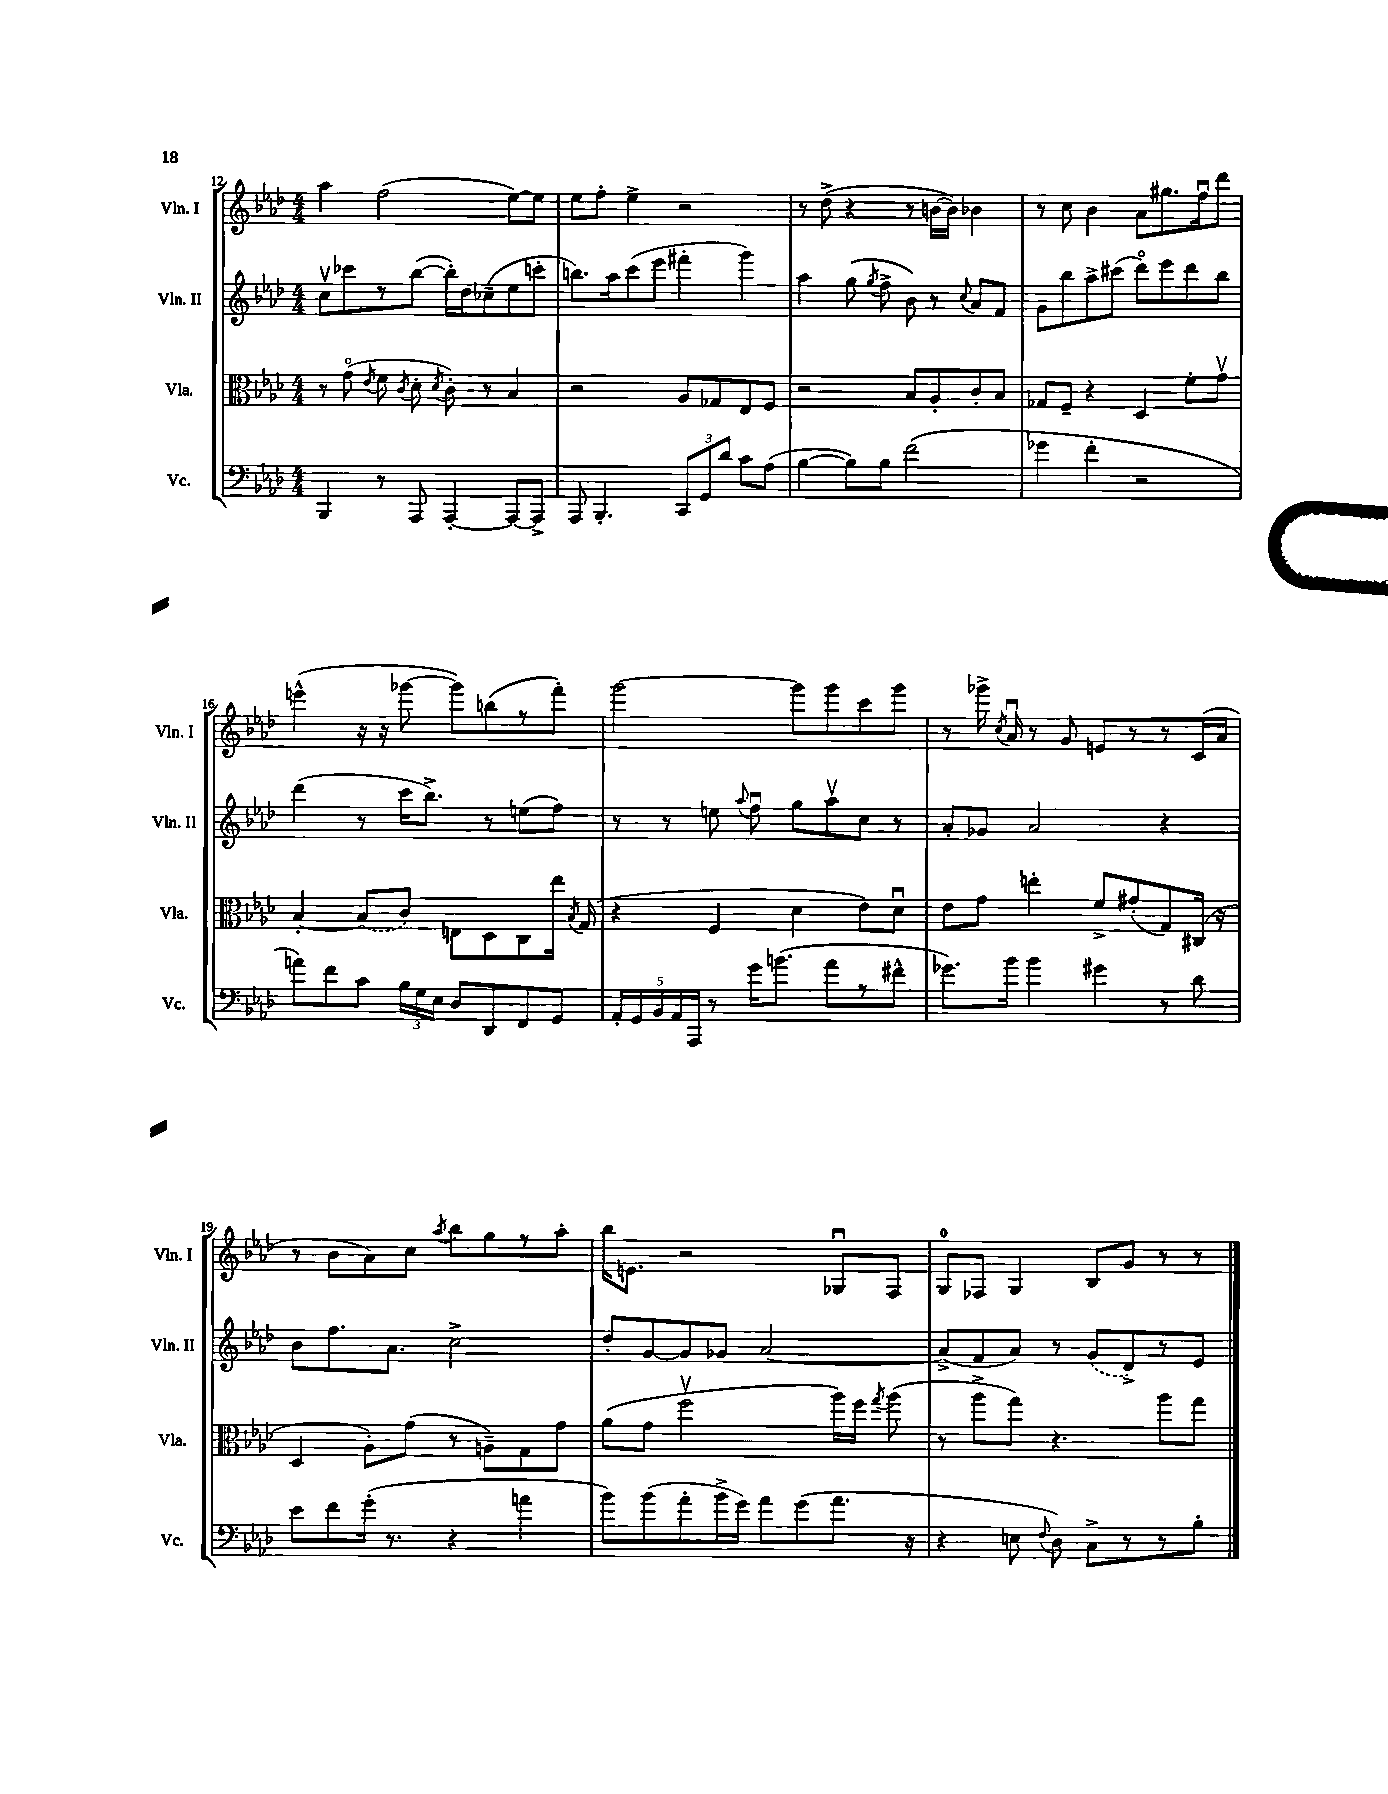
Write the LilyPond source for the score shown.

<<
\new StaffGroup <<
\new Staff = "s0" \with { instrumentName = "Vln. I" shortInstrumentName = "Vln. I" } {
    \clef treble \key aes \major \numericTimeSignature \time 4/4
    \autoBeamOff aes''4 f''2( ees''8[~) ees''8] |
    ees''8[ f''8]-. ees''4-> r2 |
    r8 des''8->( r4 r8 b'16[~ b'16]) bes'4 |
    r8 c''8 bes'4 aes'8[ gis''8. f''16\downbow des'''8] |
    e'''4-^( r16 r16 ges'''8~ ges'''8[) b''8( r8 f'''8]-.) |
    g'''2~ g'''8[ g'''8 c'''8 g'''8] |
    r8 ges'''16-> \acciaccatura { c''8 } aes'16\downbow r8 g'8 e'8[ r8 r8 c'16( aes'16] |
    r8 bes'8[ aes'8) c''8] \acciaccatura { aes''8 } bes''8[ g''8 r8 aes''8]-. |
    bes''16[ e'8.] r2 ges8[\downbow f8] |
    g8[-0 fes8] g4 bes8[ g'8] r8 r8 \bar "|." |
}
\new Staff = "s1" \with { instrumentName = "Vln. II" shortInstrumentName = "Vln. II" } {
    \clef treble \key aes \major \numericTimeSignature \time 4/4
    \autoBeamOff c''8[\upbow ces'''8 r8 bes''8]~( bes''16[-.) des''16 ces''8--( ees''8 c'''8]-. |
    b''8.[) aes''16 c'''8( ees'''8] fis'''4-. g'''4) |
    aes''4 g''8( \acciaccatura { g''8 } f''8-> bes'8) r8 \appoggiatura { c''8 } aes'8[ f'8] |
    g'8[ bes''8 aes''8-> cis'''8]( des'''8[\flageolet) ees'''8 des'''8 bes''8] |
    des'''4( r8 c'''16[ bes''8.]->) r8 e''8[( f''8]) |
    r8 r8 e''8 \appoggiatura { aes''8 } f''8\downbow g''8[ aes''8\upbow c''8] r8 |
    aes'8[-. ges'8] aes'2 r4 |
    bes'8[ f''8. aes'8.] c''2-> |
    des''8[-. g'8~ g'8 ges'8] aes'2~ |
    aes'8[->( f'8 aes'8]) r8 \once \slurDashed g'8[( des'8->) r8 ees'8] \bar "|." |
}
\new Staff = "s2" \with { instrumentName = "Vla." shortInstrumentName = "Vla." } {
    \clef alto \key aes \major \numericTimeSignature \time 4/4
    \autoBeamOff r8 g'8\flageolet( \acciaccatura { ees'8 } f'8 \acciaccatura { c'8 } des'8-. \acciaccatura { des'8 } c'8-.) r8 bes4 |
    r2 aes8[ ges8 ees8 f8] |
    r2 bes8[ aes8-. c'8-. bes8] |
    ges8[ f8]-- r4 des4 f'8[-. g'8]\upbow |
    bes4~-. \once \slurDashed bes8[( c'8]) e8[ des8 c8 ees''16] \acciaccatura { bes8 } g16( |
    r4 f4 des'4 ees'8[) des'8]\downbow |
    ees'8[ g'8] e''4-. f'8[-> gis'8-.( g8) cis16]( r16 |
    des4 aes8[-.) g'8]( r8 a8[--) g8 g'8] |
    aes'8[( g'8] f''2\upbow aes''16[) f''16] \acciaccatura { g''8 } aes''8( |
    r8 aes''8[-> g''8]) r4. aes''8[ g''8] \bar "|." |
}
\new Staff = "s3" \with { instrumentName = "Vc." shortInstrumentName = "Vc." } {
    \clef bass \key aes \major \numericTimeSignature \time 4/4
    \autoBeamOff bes,,4 r8 aes,,8 aes,,4~-. aes,,8[~ aes,,8]-> |
    aes,,8 bes,,4.-. \tuplet 3/2 { c,8[ g,8 des'8] } c'8[ aes8]( |
    bes4~ bes8[) bes8] f'2( |
    ges'4 f'4-. r2 |
    a'8[) f'8 c'8] \tuplet 3/2 { bes16[ g16 ees16] } des8[ des,8 f,8 g,8] |
    \tuplet 5/4 { aes,16[-. g,16 bes,16 aes,16 aes,,16] } r8 g'16[ b'8.]( aes'8[ r8 fis'8]-^ |
    ges'8.[) bes'16] bes'4 gis'4 r8 des'8 |
    ees'8[ f'8 g'16]-.( r8. r4 a'4 |
    bes'8[) bes'8( aes'8-. bes'16-> g'16]) aes'8[ g'8( aes'8.] r16 |
    r4 e8 \appoggiatura { f8 } des8) c8[-> r8 r8 bes8]-. \bar "|." |
}
>>
>>
\layout { \context { \Score currentBarNumber = #12 } }
